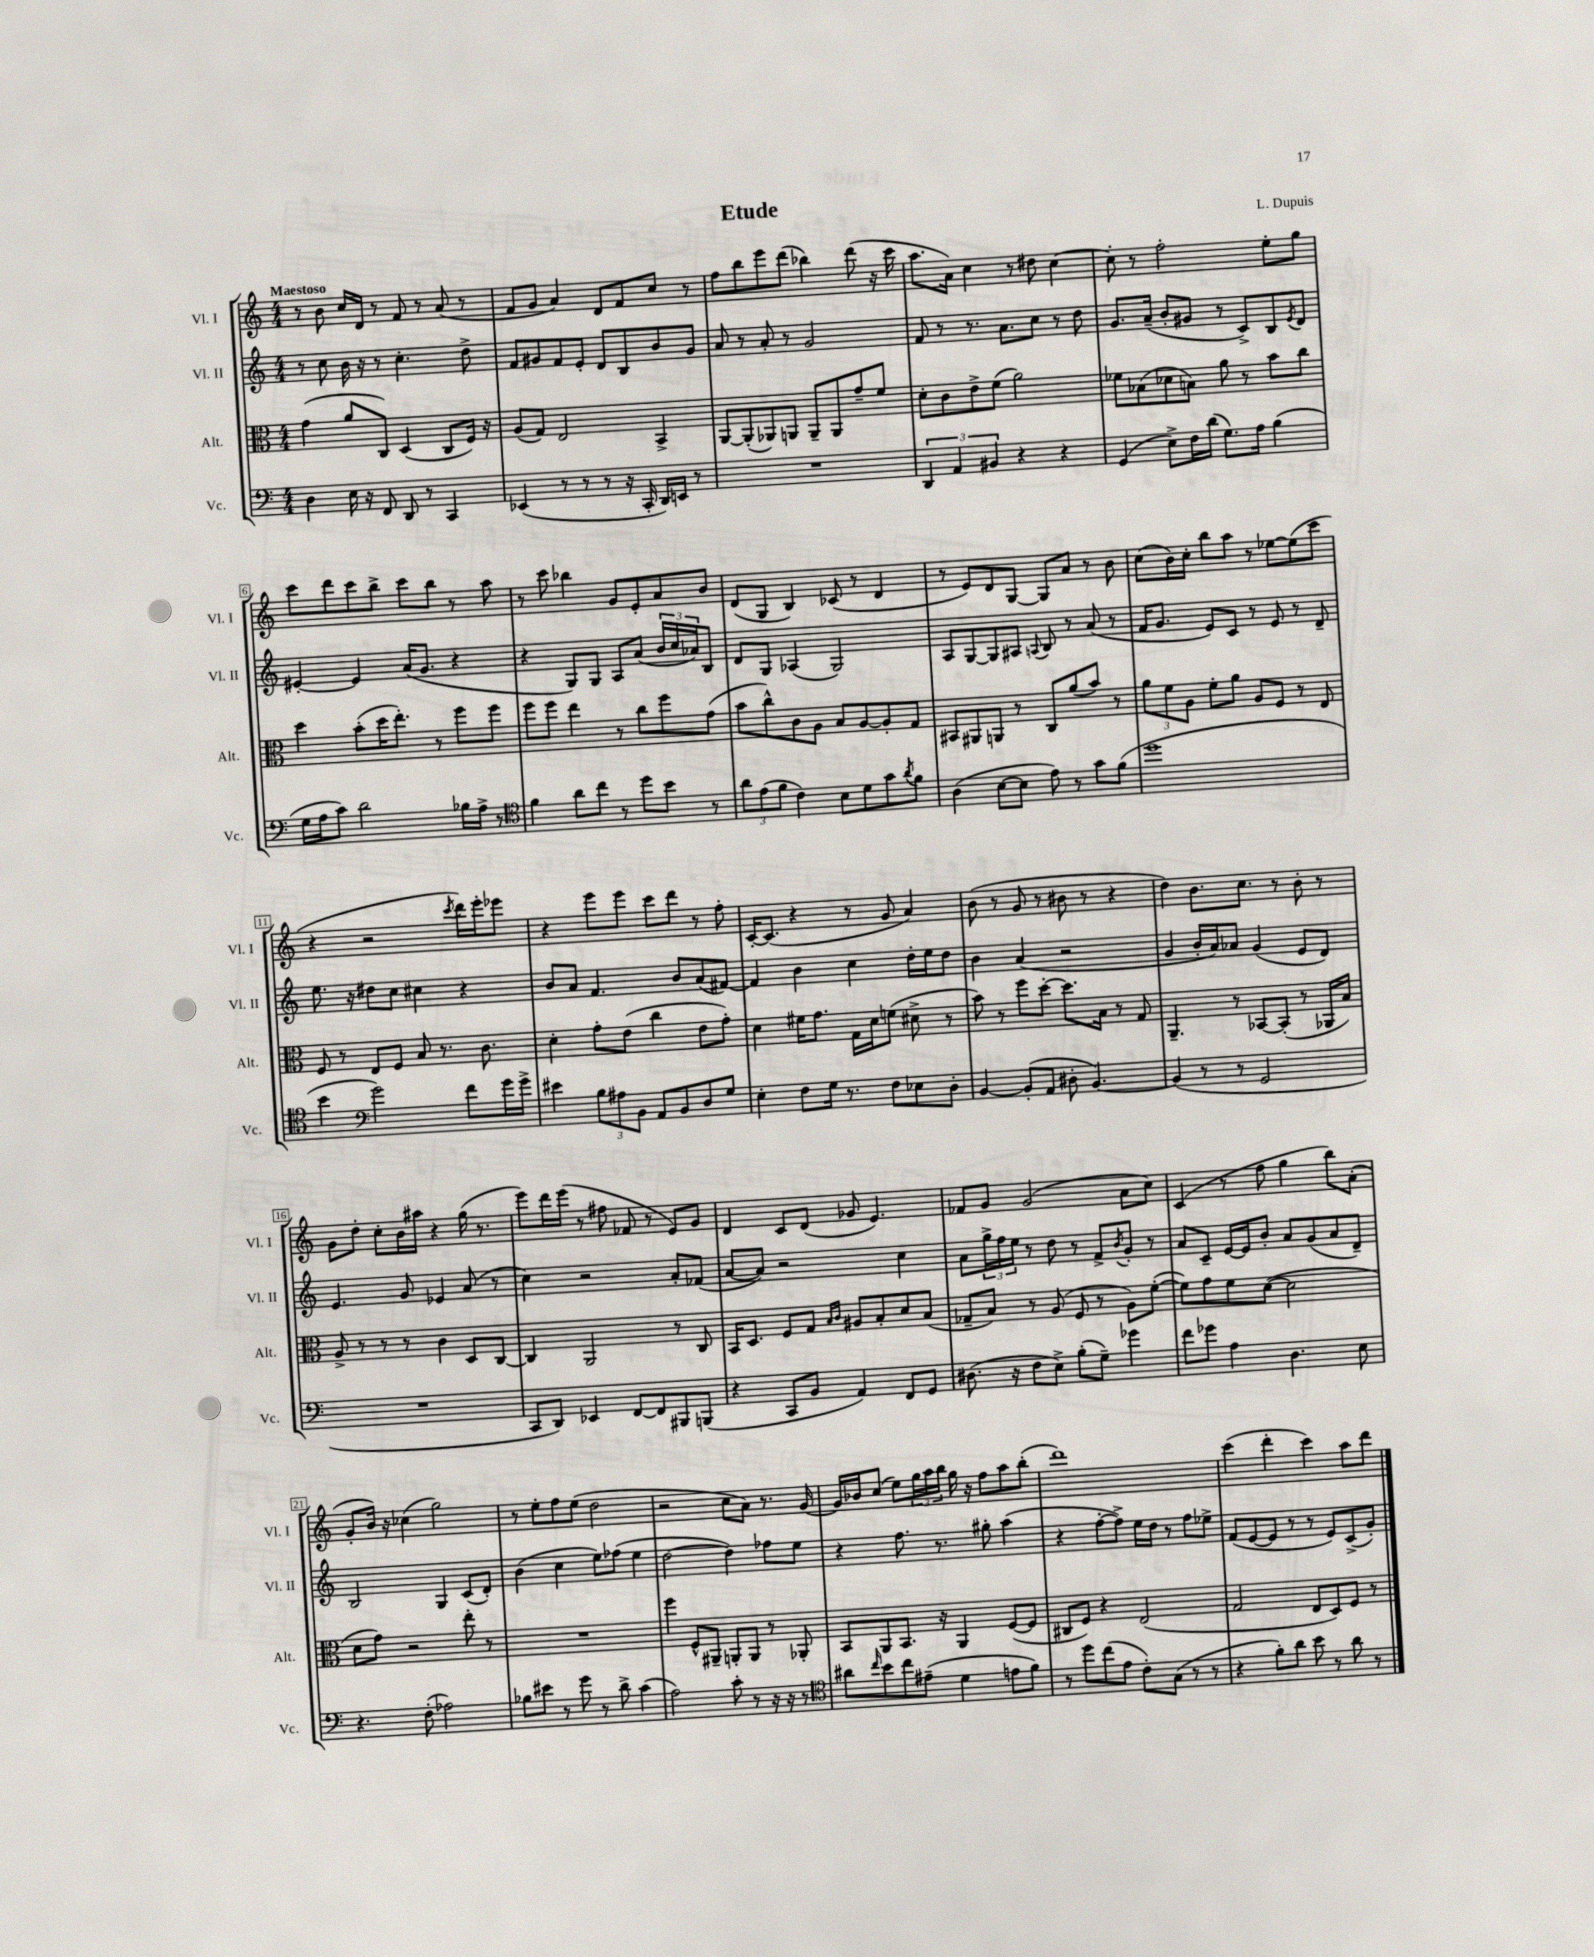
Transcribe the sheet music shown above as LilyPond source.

\header { title = "Etude" composer = "L. Dupuis" }
<<
\new StaffGroup <<
\new Staff = "s0" \with { instrumentName = "Vl. I" shortInstrumentName = "Vl. I" } {
    \clef treble \key c \major \numericTimeSignature \time 4/4 \tempo "Maestoso"
    r8 b'8 c''16 d'16 r8 f'8 r8 a'8( r8 |
    f'8 g'8 a'4) d'8 f'8 c''8 r8 |
    f''8 b''8 e'''8 d'''8( bes''4) d'''8( r16 c'''16 |
    a''8. a'16) c''4 r8 dis''8 c''4~ |
    c''8-. r8 f''2-. e''8-. g''8 |
    c'''8 d'''8 c'''8 b''8-> c'''8 b''8 r8 a''8 |
    r8 c'''8 bes''4 g'8 e'8-. a'8 b'8 |
    d'8( g8 b4) ces'8( r8 d'4 |
    r8 e'8) d'8 g8~ g8 a'8 r8 b'8 |
    c''8( b'16) c''16-. b''8 a''8 r8 ees''8~ ees''8( c'''8 |
    r4 r2 \acciaccatura { c'''8 } d'''16) e'''16-. ees'''8 |
    r4 e'''8 e'''8 c'''8 d'''8 r8 f''8-. |
    c'16~-. c'8.( r4 r8 g'8 a'4) |
    b'8( r8 g'8 r8 bis'8 r8 r4 |
    d''4) b'8. c''8. r8 b'8-. r8 |
    g'8 d''8-. c''8-. b'16 ais''16 r4 g''16( r8. |
    e'''8) d'''16 e'''16( r8 fis''8 fes'8 r8 e'8) g'8 |
    d'4 c'8 d'8( ges'8 e'4.) |
    fes'8 g'8 g'2( a'8 c''8) |
    c'4( r8 f''8 g''4 b''8) a'8-.( |
    g'8-. b'16) r16 ces''4( g''2) |
    r8 e''8-. f''8 e''8( d''2 |
    r2 c''8 a'8) r8. g'16~ |
    g'16 bes'16 c''8( e''8) \tuplet 3/2 { g''16 a''16 b''16 } g''16 r16 f''8 a''8 b''8-.( |
    d'''1) |
    c'''4( d'''4-. c'''4) a''8 d'''8 \bar "|." |
}
\new Staff = "s1" \with { instrumentName = "Vl. II" shortInstrumentName = "Vl. II" } {
    \clef treble \key c \major \numericTimeSignature \time 4/4
    r8 c''8 b'16 r16 r8 c''4.-. d''8-> |
    f'8 gis'8 f'8 e'8-. d'8 b8 b'8 gis'8 |
    a'8 r8 a'8-. r8 g'2 |
    f'8 r8 r8. a'8. c''8 r8 d''8 |
    g'8. a'16--( b'8-. gis'8 r8 c'8->) b8 \acciaccatura { e'8 } d'8 |
    eis'4~-. eis'4 a'16( g'8. r4 |
    r4 g8) g8 a8 a'8( \tuplet 3/2 { b'16 c''16 aes'16) } b8 |
    d'8 g8 aes4( g2) |
    a8 g8~ g8 ais8 \appoggiatura { a8 } b8 r8 a'8( r8 |
    f'16 g'8. e'8) c'8 r8 e'8 r8 d'8-- |
    e''8. r16 dis''8 c''8 cis''4 r4 |
    b'8 a'8 f'4. b'8 a'8( fis'8~) |
    fis'4 b'4 c''4 d''16-. e''16 d''8 |
    b'4 a'4( r2 |
    g'4 b'16-. a'16) aes'8 g'4( e'8 d'8) |
    e'4. g'8 ees'4 a'8( r8 |
    c''4) r2 a'8-. fes'8( |
    a'8~ a'8) r2 c''4 |
    a'8 \tuplet 3/2 { g''16-> f''16 e''16 } r8 d''8 r8 f'8-> \acciaccatura { b'8 } g'8-. r8 |
    a'8 c'8-- e'16~ e'16 b'8-. a'8 g'8( a'8 d'8--) |
    b2 g4 c'8( d'8-.) |
    b'4( c''4 e''8) fes''8( e''4 |
    d''2~ d''4) fes''8 e''8 |
    r4 f''8. r8. gis''8-. a''4( |
    r4 f''8~-. f''8->) e''16 d''16 r8 f''8 ees''8-> |
    f'8( e'8~ e'8 r8 r8 e'8) c'8->( g'8-.) \bar "|." |
}
\new Staff = "s2" \with { instrumentName = "Alt." shortInstrumentName = "Alt." } {
    \clef alto \key c \major \numericTimeSignature \time 4/4
    g'4( a'8 c8) d4( c8 f16) r16 |
    a8( g8) e2 b,4-> |
    a,8~ a,8-.( aes,8) a,8 a,8-- a,8 g'8-- f'8 |
    d'8-. c'8 e'8-> f'8( a'2) |
    fes'8 bes8( des'8 b8) a'8 r8 b'8 c''8 |
    d''4 b'8-.( d''16 e''8.-.) r8 f''8 f''8 |
    f''8 f''8 e''4 r8 c''8 f''8 g'8( |
    b'8 c''8-^) c'8 a8 b8 a8~ a8-. g8 |
    bis,8 ais,8 a,8 r8 c8 a'8( b'8) r8 |
    \tuplet 3/2 { a'8 f'8 a8 } f'8-. a'8 a8 f8 r8 e8 |
    f8 r8 e8 f8 b8 r8. c'8. |
    d'4-. g'8-. e'8( c''4 e'8 g'8-.) |
    d'4 fis'16 g'8. g16 d'16 f'8( dis'8-> r8 |
    b'8) r8 f''8 d''8~-. d''8. b16 r8 g8 |
    a,4.-- r8 bes,8~ bes,8-.( r8 aes,16 b16) |
    a8-> r8 r8 r8 c'4 d8 c8~ |
    c4 a,2 r8 c8 |
    b,16 d8. f8 g8 \grace { b16 c'16 } ais8 b8-. d'8 b8( |
    ges8-- b8) r8 a8( f8 r8 a8) f'8~-.( |
    f'8) g'8 f'8 d'8~( d'2 |
    d'8 g'8) r2 e''8-. r8 |
    R1 |
    f''4 f8-^ ais,8-- a,8-. a,8 r8 aes,8-. |
    b,8 a,8 b,8. r16 a,4 f8~( f8 |
    cis8 f8) r4 e2( |
    g2 e8 d8) f8 r8 \bar "|." |
}
\new Staff = "s3" \with { instrumentName = "Vc." shortInstrumentName = "Vc." } {
    \clef bass \key c \major \numericTimeSignature \time 4/4
    d4 e16 r16 f,8 d,8 r8 c,4 |
    ees,4( r8 r8 r8 r16 c,16-. d,16) e,16 r8 |
    R1 |
    \tuplet 3/2 { d,4 a,4 bis,4 } r4 r4 |
    g,4( e8->) f16 d'16( g8.) a16 b4( |
    g16 a16 c'8) d'2 bes16 a16-> r8 |
    \clef tenor f'4 a'8 c''8 r8 d''8 b'8 r8 |
    \tuplet 3/2 { a'8 e'8( f'8 } c'4) b8 d'8 g'8 \acciaccatura { a'8 } f'8 |
    a4( b8~ b8 e'8) r8 g'8 f'8( |
    d''1 |
    b'4 \clef bass g'2) f'8 g'16 g'16-> |
    eis'4 \tuplet 3/2 { b8 ais8 b,8 } a,8 b,8 d8 g8 |
    e4-. f8 g16 r8. f8 ees8 d8-. |
    b,4~ b,8-.( a,8 dis8-. b,4.~) |
    b,4( r8 r8 g,2 |
    R1 |
    c,8 d,8) ees,4 f,8~ f,8 bis,,8 b,,8( |
    r4 c,8 b,8 a,4) f,8 g,8 |
    dis8.( r16 f8 e8->) b8-.( g8--) ges'4 |
    f'8 ges'8 a4 d4. e8 |
    r4. f8-.( aes2) |
    bes8 eis'8 r8 g'8 r8 d'8-> c'4( |
    a2) c'8-. r8 r16 r16 r8 |
    \clef tenor ais'8 \grace { c''16 } b'8 c''8 eis'8--( d'4 e'8 f'8) |
    r8 d''8 c''8( e'8 c'8-.) g8( r8 r8 |
    r4 f'8-.) a'8 b'8 r8 a'8 r8 \bar "|." |
}
>>
>>
\layout { \context { \Score \override BarNumber.stencil = #(make-stencil-boxer 0.1 0.3 ly:text-interface::print) } }
